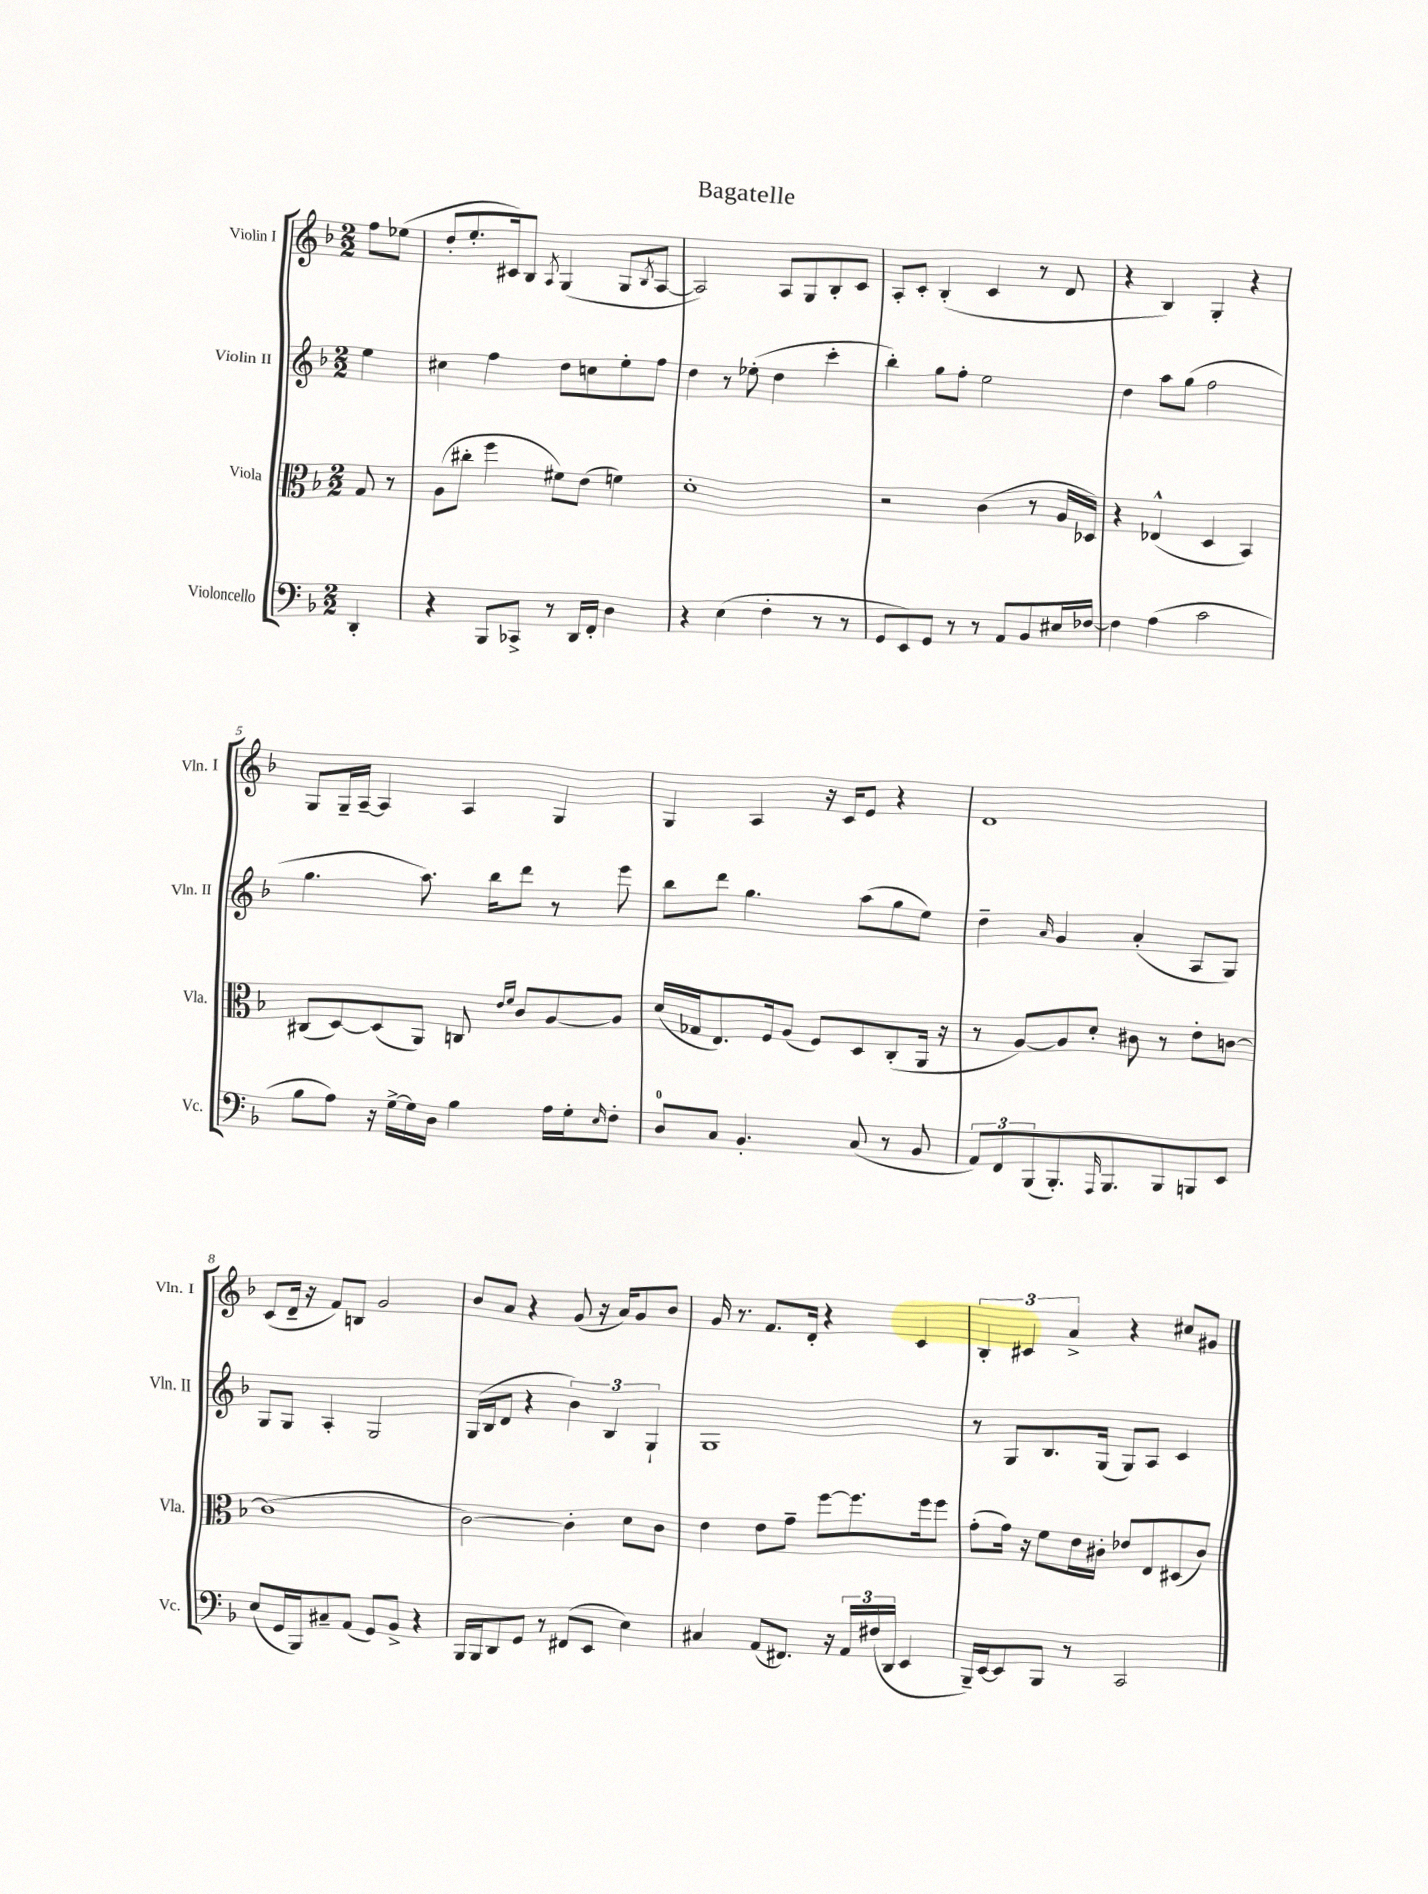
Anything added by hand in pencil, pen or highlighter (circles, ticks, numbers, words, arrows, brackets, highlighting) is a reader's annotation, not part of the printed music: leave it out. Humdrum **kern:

**kern	**kern	**kern	**kern
*staff4	*staff3	*staff2	*staff1
*clefF4	*clefC3	*clefG2	*clefG2
*k[b-]	*k[b-]	*k[b-]	*k[b-]
*M2/2	*M2/2	*M2/2	*M2/2
4DD'/	8G/	4ee\	8ff\L
.	8r	.	(8ee-\J
=	=	=	=
4r	(8A\L	4cc#\	8dd'/L
.	8cc#'\J	.	8.ee'/
8BBB-/L	4ff\	4ff\	.
.	.	.	16c#/k)
8CC-^/J	.	.	8B-/J
.	.	.	8qA/
8r	8f#\L)	8dd\L	(4G/
16DD/LL	(8e\J	8cc\	.
16FF'/JJ	.	.	.
4D\	4f\)	8ee'\	8G/L
.	.	.	8qB-/
.	.	8ff\J	[8A/J
=	=	=	=
4r	1d'	4dd\	2A/])
(4E\	.	8r	.
.	.	(8ee-'\	.
4F'\	.	4dd\	8A/L
.	.	.	8G/
8r	.	4ccc'\	8B-'/
8r	.	.	8c/J
=	=	=	=
8GG/L	2r	4bb-'\)	8A'/L
8EE/)	.	.	8c'/J
8GG/J	.	8gg\L	(4B-'/
8r	.	8ff'\J	.
8r	(4c\	2ee\	4c/
8AA/L	.	.	.
8BB-/	8r	.	8r
16E#/L	16A/LL	.	8d/
[16F-/JJ	16D-/JJ)	.	.
=	=	=	=
4F-\]	4r	4dd\	4r
(4A\	(4E-^^/	8aa\L	4B-/)
.	.	(8gg\J	.
2c\	4D/	2ff\	4G'/
.	4BB-/)	.	4r
=	=	=	=
8B-\L	(8C#/L	4.gg\	8G/L
8A\J)	[8D/)	.	16G~/L
.	.	.	[16A~/JJ
16r	(8D/]	.	4A/]
[16G^\LL	.	.	.
16G\]	8AA/J)	8.aa\)	.
16D\JJ	.	.	.
4B-\	8C/	.	4A/
.	.	16bb-\LK	.
.	16qqe/LL	.	.
.	16qqf/JJ	.	.
.	8c/L	8ddd\J	.
16A\LL	[8A/	8r	4G/
16G'\J	.	.	.
16qqE/	.	.	.
8F'\J	8A/]J	8eee\	.
=	=	=	=
8D/L	(16d/LL	8bb-\L	4G/
.	16G-/J	.	.
8C/J	8.E/)	8ddd\J	.
4.BB-'/	.	4.gg\	4A/
.	16F/k	.	.
.	(8A/J	.	.
.	8F/L)	.	16r
.	.	.	16c/LK
(8C/	8D/	(8aa\L	8e/J
8r	(8C'/	8gg\	4r
8BB-/	16AA/Jk	8ee\J)	.
.	16r	.	.
=	=	=	=
12AA/L)	8r	4dd~\	1d
12FF/	.	.	.
.	[8A/L)	.	.
(12BBB-/	.	.	.
.	.	16qqa/	.
8.BBB-'/)	8A/]	4g/	.
.	8d'/J	.	.
16qqAAA/	.	.	.
8.BBB-/	.	.	.
.	8c#\	(4a'/	.
8BBB-/	8r	.	.
8BBB/	8e'\L	8A/L	.
8EE/J	[8c\J	8G/J)	.
=	=	=	=
(8E/L	(1c]	8G/L	(8c/L
16GG/L	.	8G/J	16d~/Jk
16BBB-/J)	.	.	16r
8C#~/	.	4A'/	8f/L)
(8AA/J	.	.	8B/J
8GG/L)	.	2G/	2g/
8BB-^/J	.	.	.
4r	.	.	.
=	=	=	=
16BBB-/LL	[2c\)	(16G/LL	8b-/L
16BBB-/J	.	16B-/J	.
8DD/	.	8d/J	8a/J
8GG/J	.	4r	4r
8r	.	.	.
(8FF#/L	4c'\]	6b-\)	(8g/
8EE/J	.	.	16r
.	.	6B-/	.
.	.	.	16a/LK)
4E\)	8d\L	.	8g/
.	.	6G`/	.
.	8c\J	.	8b-/J
=	=	=	=
4C#/	4e\	1G	16g/
.	.	.	8.r
(8AA/L	8e\L	.	8.f/L
8.FF#/J)	8g~\J	.	.
.	.	.	16d'/Jk
.	[8ff\L	.	4r
16r	.	.	.
24AA/LL	8.ff\]	.	.
(24F#/	.	.	.
24DD/JJ	.	.	.
4EE/	.	.	4c/
.	16ff\k	.	.
.	8ff\J	.	.
=	=	=	=
16BBB-~/LL)	(8g'\L	8r	6B-'/
[16EE/J	.	.	.
8EE/]	16g\Jk)	8G/L	.
.	.	.	6c#/
.	16r	.	.
8BBB-/J	8f\L	8.B-/	.
.	.	.	6a^/
8r	16e\L	.	.
.	16c#'\JJ	(16G/Jk	.
2CC/	8e-/L	8G/L)	4r
.	8E/	8A/J	.
.	(8D#/	4c/	8cc#/L
.	8c#/J)	.	8g#/J
==	==	==	==
*-	*-	*-	*-
